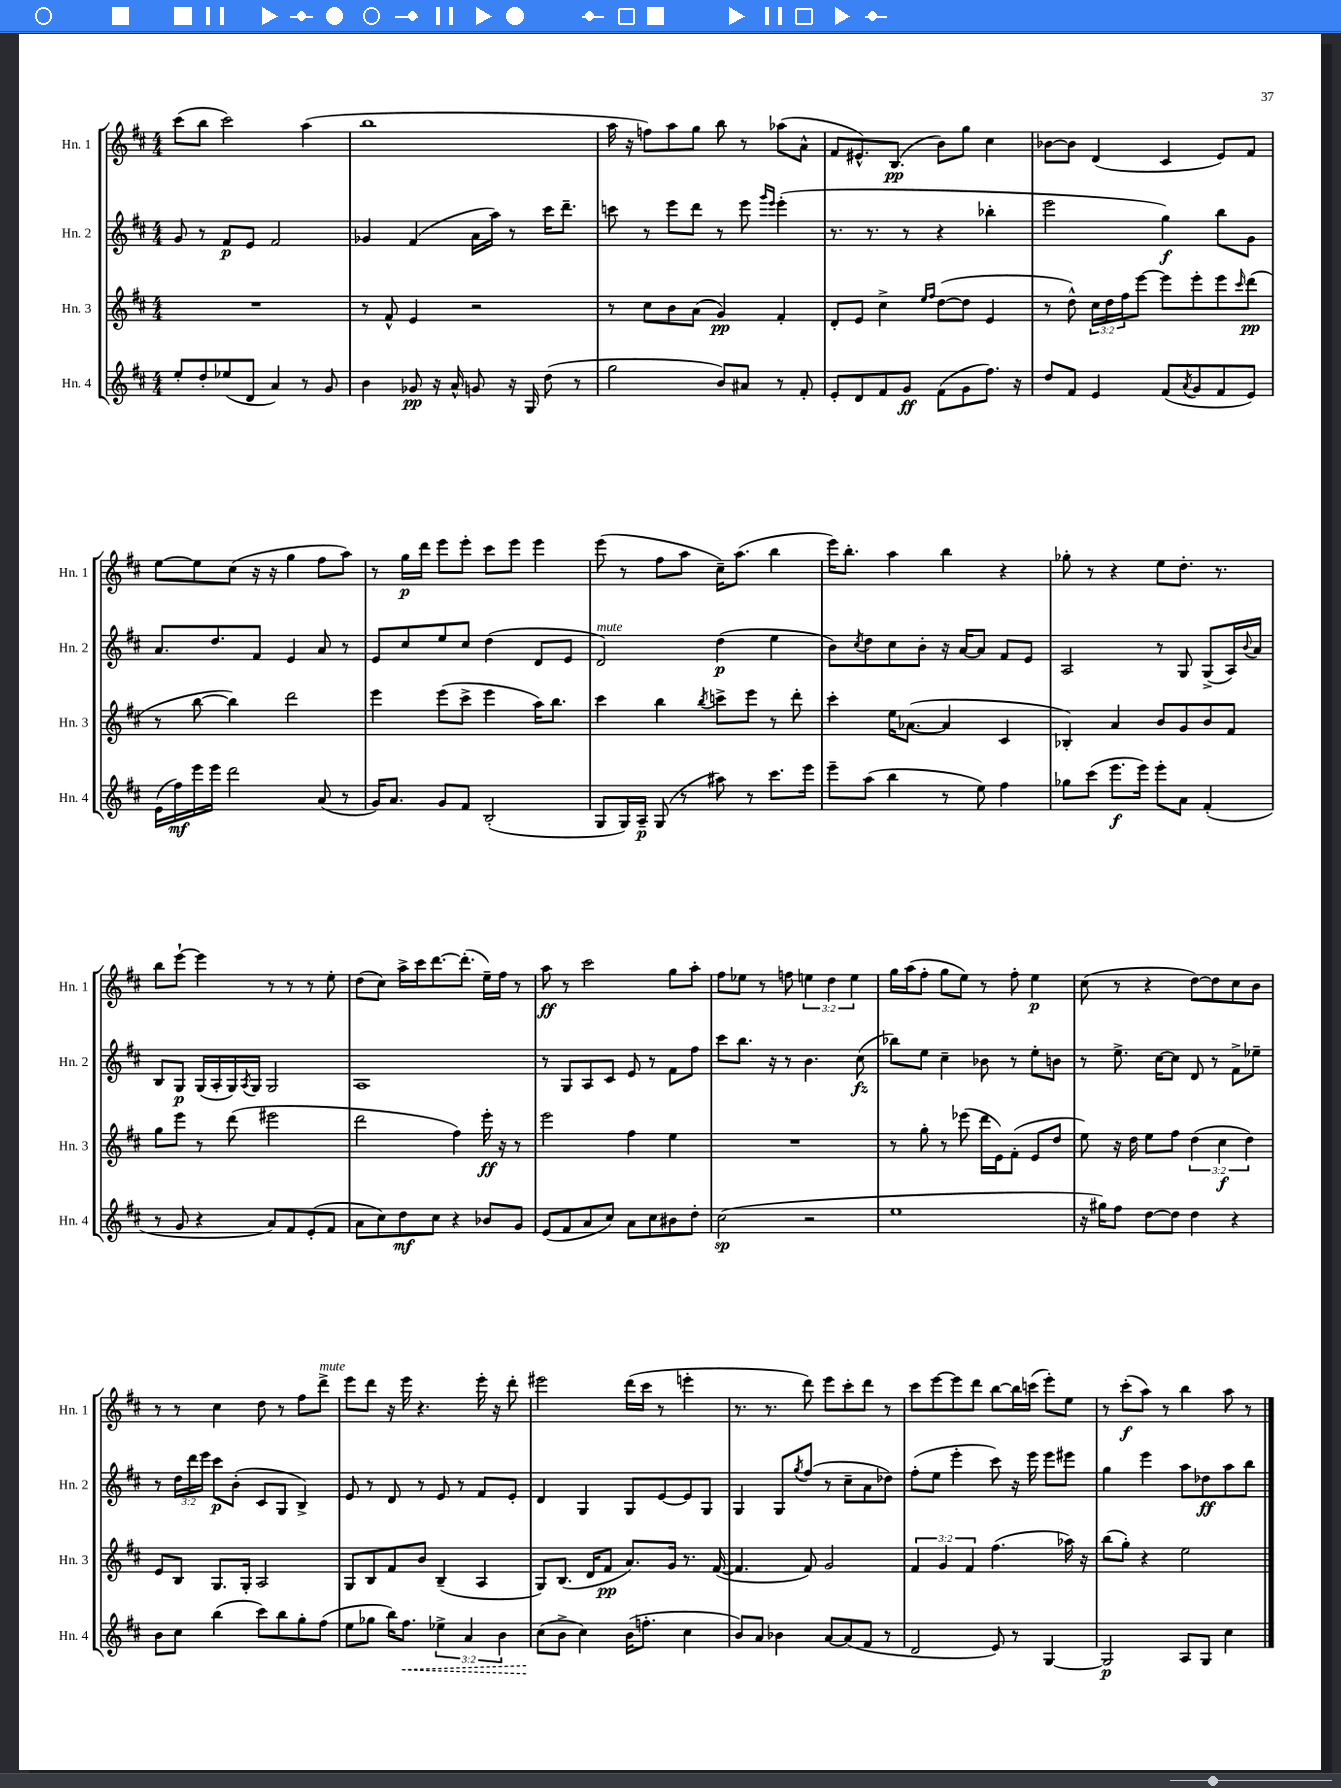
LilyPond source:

<<
\new StaffGroup <<
\new Staff = "s0" \with { instrumentName = "Hn. 1" shortInstrumentName = "Hn. 1" } {
    \clef treble \key d \major \numericTimeSignature \time 4/4 \override Staff.TupletNumber.text = #tuplet-number::calc-fraction-text
    cis'''8( b''8 cis'''2) a''4( |
    b''1 |
    a''16 r16 f''8) a''8 g''8 b''8 r8 aes''8( a'8-^ |
    fis'8 eis'8.-^) b8.\pp( b'8) g''8 cis''4 |
    bes'8~ bes'8 d'4( cis'4 e'8) fis'8 |
    e''8~ e''8 cis''8( r16 r16 g''4 fis''8 a''8) |
    r8 g''16\p d'''16 e'''8 e'''8-. cis'''8 e'''8 e'''4 |
    e'''8( r8 fis''8 a''8 cis''16--) a''8.( b''4 |
    e'''16) b''8.-. a''4 b''4 r4 |
    ges''8-. r8 r4 e''8 d''8.-. r8. |
    b''8 e'''8~-! e'''4 r8 r8 r8 e''8-. |
    d''8( cis''8) a''16-> cis'''16 d'''8.~ d'''8.-.( e''16--) fis''16 r8 |
    a''8\ff r8 cis'''2 g''8 a''8-. |
    fis''8 ees''8 r8 f''8 \tuplet 3/2 { e''4 d''4 e''4 } |
    g''16 a''16( fis''8-. g''8 e''8) r8 fis''8-. e''4\p |
    cis''8( r8 r4 d''8~) d''8 cis''8 b'8 |
    r8 r8 cis''4 d''8 r8 fis''8 d'''8->^\markup { \italic "mute" } |
    e'''8 d'''8 r16 e'''16 r4. e'''16-. r16 d'''8-. |
    eis'''2 d'''16( cis'''16 r8 e'''4-. |
    r8. r8. d'''8) e'''8 cis'''8-. d'''8 r8 |
    cis'''8 e'''8~ e'''8 d'''8 b''8~ b''16 c'''16( e'''8-.) e''8 |
    r8 cis'''8-.\f( a''8) r8 b''4 a''8 r8 \bar "|." |
}
\new Staff = "s1" \with { instrumentName = "Hn. 2" shortInstrumentName = "Hn. 2" } {
    \clef treble \key d \major \numericTimeSignature \time 4/4 \override Staff.TupletNumber.text = #tuplet-number::calc-fraction-text
    g'8 r8 fis'8\p e'8 fis'2 |
    ges'4 fis'4( a'16 a''16) r8 cis'''16 d'''8.-- |
    c'''8 r8 e'''8 d'''8 r8 e'''8 \grace { g'''16 e'''16 } e'''4-.( |
    r8. r8. r8 r4 bes''4-. |
    e'''2 g''4\f) b''8 g'8 |
    a'8. d''8. fis'8 e'4 a'8 r8 |
    e'8 cis''8 e''8 cis''8 d''4( d'8 e'8 |
    d'2^\markup { \italic "mute" }) d''4\p( e''4 |
    b'8) \acciaccatura { cis''8 } d''8 cis''8 b'8-. r16 a'16~ a'8 fis'8 e'8 |
    a2 r8 g8 g8->( a16) \appoggiatura { b'8 } a'16 |
    b8 g8\p g16( a16-. g16) \acciaccatura { a8 } g16 g2 |
    a1 |
    r8 g8 a8 cis'8 e'8 r8 fis'8 fis''8 |
    cis'''8 b''8. r16 r8 b'4. cis''8\fz( |
    bes''8) e''8 cis''4-- bes'8 r8 e''8-. b'8 |
    r8 e''8.-> cis''16~ cis''8 d'8 r8 fis'8-> ees''8-- |
    r8 \tuplet 3/2 { d''16 d'''16 e'''16 } cis'''8\p b'8-.( cis'8 g8 b4->) |
    e'8 r8 d'8 r8 e'8 r8 fis'8 e'8-. |
    d'4 g4 g8 e'8~ e'8 g8 |
    g4 g8 \acciaccatura { g''8 } fis''8( r8 cis''8-- a'8 des''8) |
    fis''8-.( e''8 e'''4-. cis'''8) r16 e'''16 e'''8 eis'''8 |
    g''4 e'''4 a''8 des''8\ff a''8 b''8 \bar "|." |
}
\new Staff = "s2" \with { instrumentName = "Hn. 3" shortInstrumentName = "Hn. 3" } {
    \clef treble \key d \major \numericTimeSignature \time 4/4 \override Staff.TupletNumber.text = #tuplet-number::calc-fraction-text
    R1 |
    r8 fis'8-^ e'4 r2 |
    r8 cis''8 b'8 a'8( g'4\pp) fis'4-. |
    d'8-. e'8 cis''4-> \grace { e''16 fis''16 } d''8~( d''8 e'4 |
    r8 d''8-^) \tuplet 3/2 { cis''16 d''16 fis''16 } e'''8~ e'''8 e'''8-. e'''8 \grace { cis'''16 } d'''8\pp( |
    r8 b''8~ b''4) d'''2 |
    e'''4 e'''8( cis'''8-> e'''4 a''16) b''8. |
    cis'''4 b''4 \acciaccatura { b''8 } c'''8-> e'''8 r8 d'''8-. |
    cis'''4-. e''16 aes'8.~( aes'4 cis'4 |
    bes4-.) a'4 b'8 g'8 b'8 fis'8 |
    g''8 e'''8 r8 d'''8( eis'''2 |
    d'''2 fis''4) e'''16-.\ff r16 r8 |
    e'''2 fis''4 e''4 |
    R1 |
    r8 g''8-. r8 ees'''8( d'''16 e'16) fis'8-.( e'8 d''8 |
    e''8) r16 d''16 e''8 fis''8 \tuplet 3/2 { d''4( cis''4\f d''4) } |
    e'8 b8 g8. g16-. a2 |
    g8 b8 fis'8 b'8 b4--( a4 |
    g8) b8.( d'16 fis'8\pp a'8.) g'16 r8. fis'16~( |
    fis'4. fis'8) g'2 |
    \tuplet 3/2 { fis'4 g'4 fis'4 } fis''4.( aes''16) r16 |
    b''8( g''8-.) r4 e''2 \bar "|." |
}
\new Staff = "s3" \with { instrumentName = "Hn. 4" shortInstrumentName = "Hn. 4" } {
    \clef treble \key d \major \numericTimeSignature \time 4/4 \override Staff.TupletNumber.text = #tuplet-number::calc-fraction-text
    e''8-. d''8-. ees''8( d'8 a'4) r8 g'8 |
    b'4 ges'8\pp r16 a'16-^ g'8 r16 g16 d''8( r8 |
    g''2 b'8) ais'8 r8 fis'8-. |
    e'8-. d'8 fis'8 g'8\ff fis'8( g'8 fis''8.) r16 |
    d''8 fis'8 e'4 fis'8( \acciaccatura { a'8 } g'8 fis'8 e'8) |
    e'16( fis''16\mf) e'''16 e'''16 d'''2 a'8( r8 |
    g'16) a'8. g'8 fis'8 b2-.( |
    g8 g16) a16--\p g8( r8 ais''8) r8 cis'''8. e'''16 |
    e'''8-- a''8( b''4 r8 e''8) fis''4 |
    ges''8 cis'''8( e'''8.\f e'''16) e'''8-. a'8 fis'4-.( |
    r8 g'8 r4 a'8) fis'8 e'8-.( fis'8 |
    a'8 cis''8) d''8\mf cis''8 r4 bes'8 g'8 |
    e'8( fis'8 a'8 cis''8) a'8 cis''8 bis'8 d''8-. |
    cis''2\sp( r2 |
    e''1 |
    r16 gis''16) fis''8 d''8~ d''8 d''4 r4 |
    b'8 cis''8 b''4( cis'''8) b''8 g''8-. fis''8( |
    e''8 ges''8 b''16) \once \override Hairpin.style = #'dashed-line fis''8.\< \tuplet 3/2 { ees''4-> a'4 b'4 } |
    cis''8\!( b'8-> cis''4) b'16( f''8.-. cis''4 |
    b'8) a'8 bes'4 a'8~ a'8( fis'8 r8 |
    d'2 e'8) r8 g4~ |
    g2\p a8 g8 cis''4 \bar "|." |
}
>>
>>
\layout { \context { \Score \remove "Bar_number_engraver" } }
